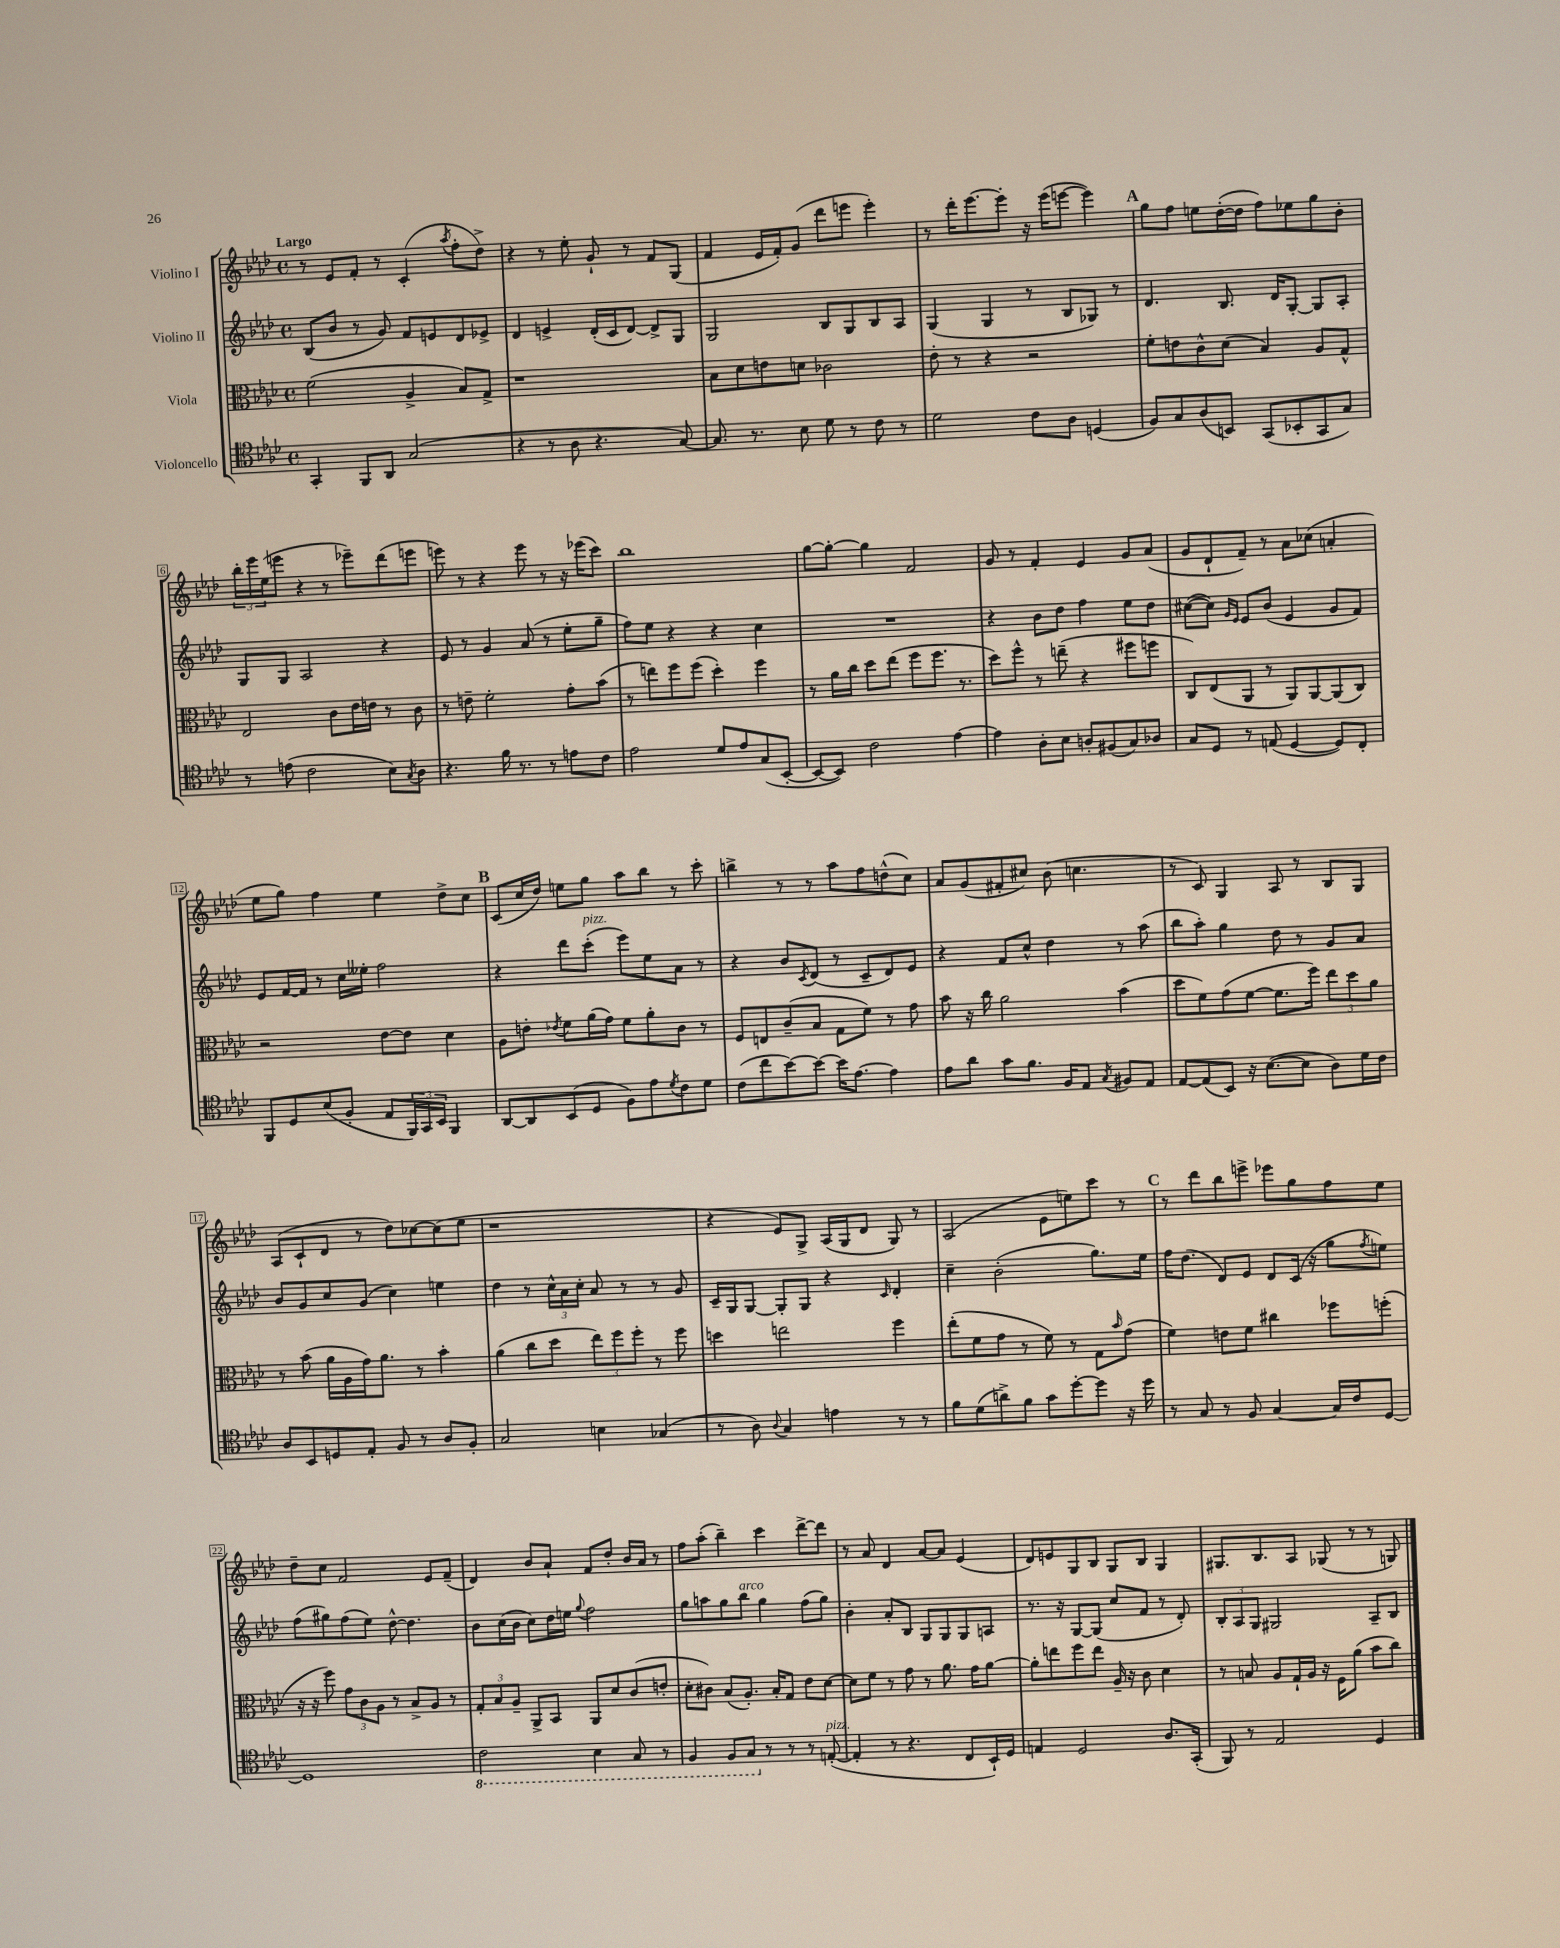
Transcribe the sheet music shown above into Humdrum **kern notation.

**kern	**kern	**kern	**kern
*staff4	*staff3	*staff2	*staff1
*clefC4	*clefC3	*clefG2	*clefG2
*k[b-e-a-d-]	*k[b-e-a-d-]	*k[b-e-a-d-]	*k[b-e-a-d-]
*M4/4	*M4/4	*M4/4	*M4/4
*met(c)	*met(c)	*met(c)	*met(c)
4GG'	(2f	(8B-	8r
.	.	8b-	8e-
8FF	.	8r	8f'
8AA-	.	8g)	8r
(2G	4A-^	8f	(4c'
.	.	8e	.
.	.	.	8qaa-
.	8B-)	8d-	8ff'
.	8G^	8e-^	8dd-^)
=	=	=	=
4r	1r	4d-	4r
8r	.	4e^	8r
8A-	.	.	8ee-'
4.r	.	(16d-'	8g`
.	.	16c	.
.	.	[8d-)	8r
.	.	8d-^]	8f
[8G)	.	8G	(8G
=	=	=	=
8.G]	8B-	2G	4f
.	8d-	.	.
8.r	.	.	.
.	8e	.	16e-
.	.	.	16f')
8B-	8d	.	(8g
8d-	2c-	8B-	8ddd-
8r	.	8G	8eee
8c	.	8B-	4eee')
8r	.	8A-	.
=	=	=	=
2d-	8e-'	(4G	8r
.	8r	.	16ddd-'
.	.	.	[8.eee-
.	4r	4G	.
.	.	.	8eee-']
8c	2r	8r	16r
.	.	.	(16eee-
8A-	.	8B-	[8eee
(4D	.	8G-)	4eee])
.	.	8r	.
=	=	=	=
8F)	8f'	4.d-	8gg
8G	8e	.	8ff
(8A-	8c^^	.	8ee
8BB)	(8d-	8.B-	([16dd-'
.	.	.	16dd-]
(8GG	4B-)	.	8ff)
.	.	16d-	.
8BB-'	.	[8G'	8ee-
8GG	8A-	8G]	8gg
8G)	8G^^	8A-'	8b-'
=	=	=	=
8r	2E-	8G	24bb-'
.	.	.	24eee-
.	.	.	(24ee-
(8e	.	8G	8eee
2c	.	2A-	4r
.	8c	.	8r
.	16e-	.	8eee-~)
.	16e	.	.
8B-)	8r	4r	(8ddd-
8qG	.	.	.
8A-	8c	.	8eee
=	=	=	=
4.r	8r	8e-	8eee)
.	8e~	8r	8r
.	2f'	4g	4r
16f	.	.	.
8.r	.	.	.
.	.	(8a-	8eee
8r	.	8r	8r
8e	8g'	8ee-'	16r
.	.	.	(16eee-
8c	(8b-	8gg~	8ccc)
=	=	=	=
2e-	8r	8ff)	1bb-
.	8ee)	8ee-	.
.	8ff	4r	.
.	(8ff	.	.
8d-	4dd-')	4r	.
8e-	.	.	.
(8G	4ff	4cc	.
[8BB-'	.	.	.
=	=	=	=
8BB-_	8r	1r	[8gg
8BB-])	16a-	.	8gg'_
.	16cc	.	.
2c	8dd-	.	4gg]
.	(8ee-	.	.
.	8ff	.	2f
.	8.ff	.	.
[4e-	.	.	.
.	8.r	.	.
=	=	=	=
4e-]	8dd-)	4r	8g
.	8ff^^	.	8r
8A-'	8r	8b-	4f'
8B-	(8ee~	8dd-	.
8A'	4r	4ff	4e-
(8F#	.	.	.
8G)	8ff#	8ee-	8g
8A-	8ff	8dd-	(8a-
=	=	=	=
8G	8C)	([8cc#	8g
8D-	(8E-	8cc#])	8d-`
.	.	16qqg	.
.	.	16qqe-	.
8r	8AA-	8e-	8f~)
(8E	8r	(8b-	8r
[4D-	8AA-)	4e-	8a-
.	[8AA-	.	(8cc-
8D-])	(8AA-]	8g	4a'
8C'	8C)	8f)	.
=	=	=	=
8FF	2r	8e-	8ee-
8D-	.	[16f	8gg)
.	.	16f]	.
(8B-	.	8r	4ff
8F'	.	16cc	.
.	.	16ee--'	.
8E-	[8e-	2ff	4ee-
24FF)	8e-]	.	.
24GG	.	.	.
24BB-	.	.	.
4FF	4d-	.	8dd-^
.	.	.	8cc
=	=	=	=
[8AA-	8A-	4r	(8c
8AA-]	8e'	.	16cc
.	.	.	16dd-)
.	8qe-	.	.
(8BB-	8f	8ddd-	8ee
8D-	(16a-	(8ccc'	8gg
.	16g)	.	.
8F)	8f	8eee-)	8aa-
8e-	8a-'	8ee-	8bb-
8qd-	.	.	.
8c	8c	8a-	8r
8d-	8r	8r	8ccc'
=	=	=	=
(8c	8F	4r	4bb^
8cc	8E	.	.
[8b-)	(8c~	8b-	8r
.	.	8qc	.
8b-_	8B-	(8d-	8r
16b-]	8G	8r	8aa-
[8.e-	.	.	.
.	8f)	8c~	8ff
4e-]	8r	8d-)	(8dd^^
.	8g	8e-	8cc)
=	=	=	=
8e-	8b-	4r	8a-
8a-	16r	.	(8g
.	16cc	.	.
8g	2a-	8f	8f#'
8.f	.	8cc^^	8cc#)
.	.	4dd-	(8b-
16F	.	.	.
8E-	.	.	4.cc
8qG	.	.	.
8F#	(4b-	8r	.
8E-	.	(8aa-	.
=	=	=	=
[8E-	8dd-	8bb-	8r
(8E-]	8f)	8aa-')	8c)
8BB-)	(8g	4gg	4G
16r	[8f	.	.
([8.B-	.	.	.
.	8.f]	8dd-	8A-
8B-]	.	8r	8r
.	16ff)	.	.
8A-)	12ee-	8g	8B-
.	12dd-	.	.
16d-	.	8a-	8G
.	12a-	.	.
16c	.	.	.
=	=	=	=
8A-	8r	8b-	(8A-
8BB-	(8b-	8g	8c`
8D	16a-	8cc	8d-
.	16A-	.	.
8E-'	16g)	(8g	8r
.	8.a-	.	.
8F	.	4cc)	8dd-)
8r	8r	.	[8cc-
8A-	4b-'	4ee	(8cc-]
8F'	.	.	8ee-
=	=	=	=
2G	(4a-	4dd-	1r
.	8cc	8r	.
.	8dd-	24cc^^	.
.	.	24a-	.
.	.	24cc'	.
4B	12ee-)	8a-	.
.	12ff	.	.
.	.	8r	.
.	12ff'	.	.
(4G-	8r	8r	.
.	8ff	8g	.
=	=	=	=
8r	4dd	16c~	4r
.	.	16G	.
8A-)	.	[8G	.
8qqA-	.	.	.
4G	2ee	8G']	8e-)
.	.	8G	8G^
4e	.	4r	(16A-
.	.	.	16G
.	.	.	8d-
.	.	16qqc	.
8r	4ff	4d-'	8G)
8r	.	.	8r
=	=	=	=
8f	(8ee-'	4cc~	(2A-
(8d-	8f	.	.
8a^)	8g	(2b-'	.
8f	8r	.	.
8g	8f)	.	8e-
[8dd-'	8r	.	8ee)
8dd-]	8G	8.gg)	8ccc
.	16qqb-	.	.
16r	(8g	.	8r
16dd-	.	16ee-	.
=	=	=	=
8r	4f)	16ff	8r
.	.	(8.dd-	.
8G	.	.	8ddd-
8r	8e	8d-)	8bb-
8F	8f	8e-	8eee^
[4G	4cc#	8d-	8eee-
.	.	(16c	8gg
.	.	16r	.
16G]	8ff-	8gg	8ff
16c	.	.	.
.	.	8qff	.
[8D-	(8ff'	8ee)	8ee-
=	=	=	=
1D-]	16r	(8ff	8dd-~
.	16r	.	.
.	8ff)	8gg#)	8cc
.	12g	(8ff	2f
.	12c	.	.
.	.	8ee-)	.
.	12A-	.	.
.	8r	[8dd-^^	.
.	8B-^	4.dd-]	.
.	8A-	.	8e-
.	8r	.	(8f~
=	=	=	=
2C	12G'	8b-	4d-)
.	12B-	.	.
.	.	(16cc	.
.	12A-~	.	.
.	.	16b-	.
.	8AA-^	8cc)	8b-
.	8BB-	16dd-	8a-`
.	.	16ee	.
.	.	8qqgg	.
4BB-	8AA-	2ff	8f
.	8d-	.	8dd-'
8GG	(8c	.	16b-
.	.	.	16a-
8r	8e'	.	8r
=	=	=	=
4FF	8d-'	8gg	8ff
.	8c#)	8aa	(8aa-'
8FF	(8B-	8gg	4bb-~)
8GG	8.A-')	8bb-	.
8r	.	4gg	4ccc
.	16B-'	.	.
8r	8G	.	.
8r	8e-	(8ff	[8ddd-^
([8E'	[8d-	8gg)	8ddd-]
=	=	=	=
4E']	8d-]	4b-'	8r
.	8f	.	8a-
8r	8r	8a-'	4d-
4.r	8g	8B-	.
.	8r	8G	[8a-
.	8.a-	8G	8a-]
8C	.	8G	(4e-
.	16g	.	.
16BB-`)	[8a-	8A	.
16D-	.	.	.
=	=	=	=
4E	8a-']	8.r	8d-)
.	8ee	.	8e
.	.	16r	.
2D-	8ff	[8G	8G
.	8ee	(8G]	8B-
.	16A-~	8cc	8G
.	16r	.	.
.	8c	8f	8B-
8.A-	4d-	8r	4G
.	.	8d-')	.
(16GG'	.	.	.
=	=	=	=
8FF)	8r	12B-'	8.G#
.	.	12A-	.
8r	8B	.	.
.	.	12G	.
.	.	.	8.B-
2E-	8A-	2G#	.
.	16G`	.	8A-
.	16A-	.	.
.	16r	.	(8G-
.	16F	.	.
.	(8a-	.	8r
4D-	8b-	8A-~	8r
.	8cc)	8B-	8G)
==	==	==	==
*-	*-	*-	*-
